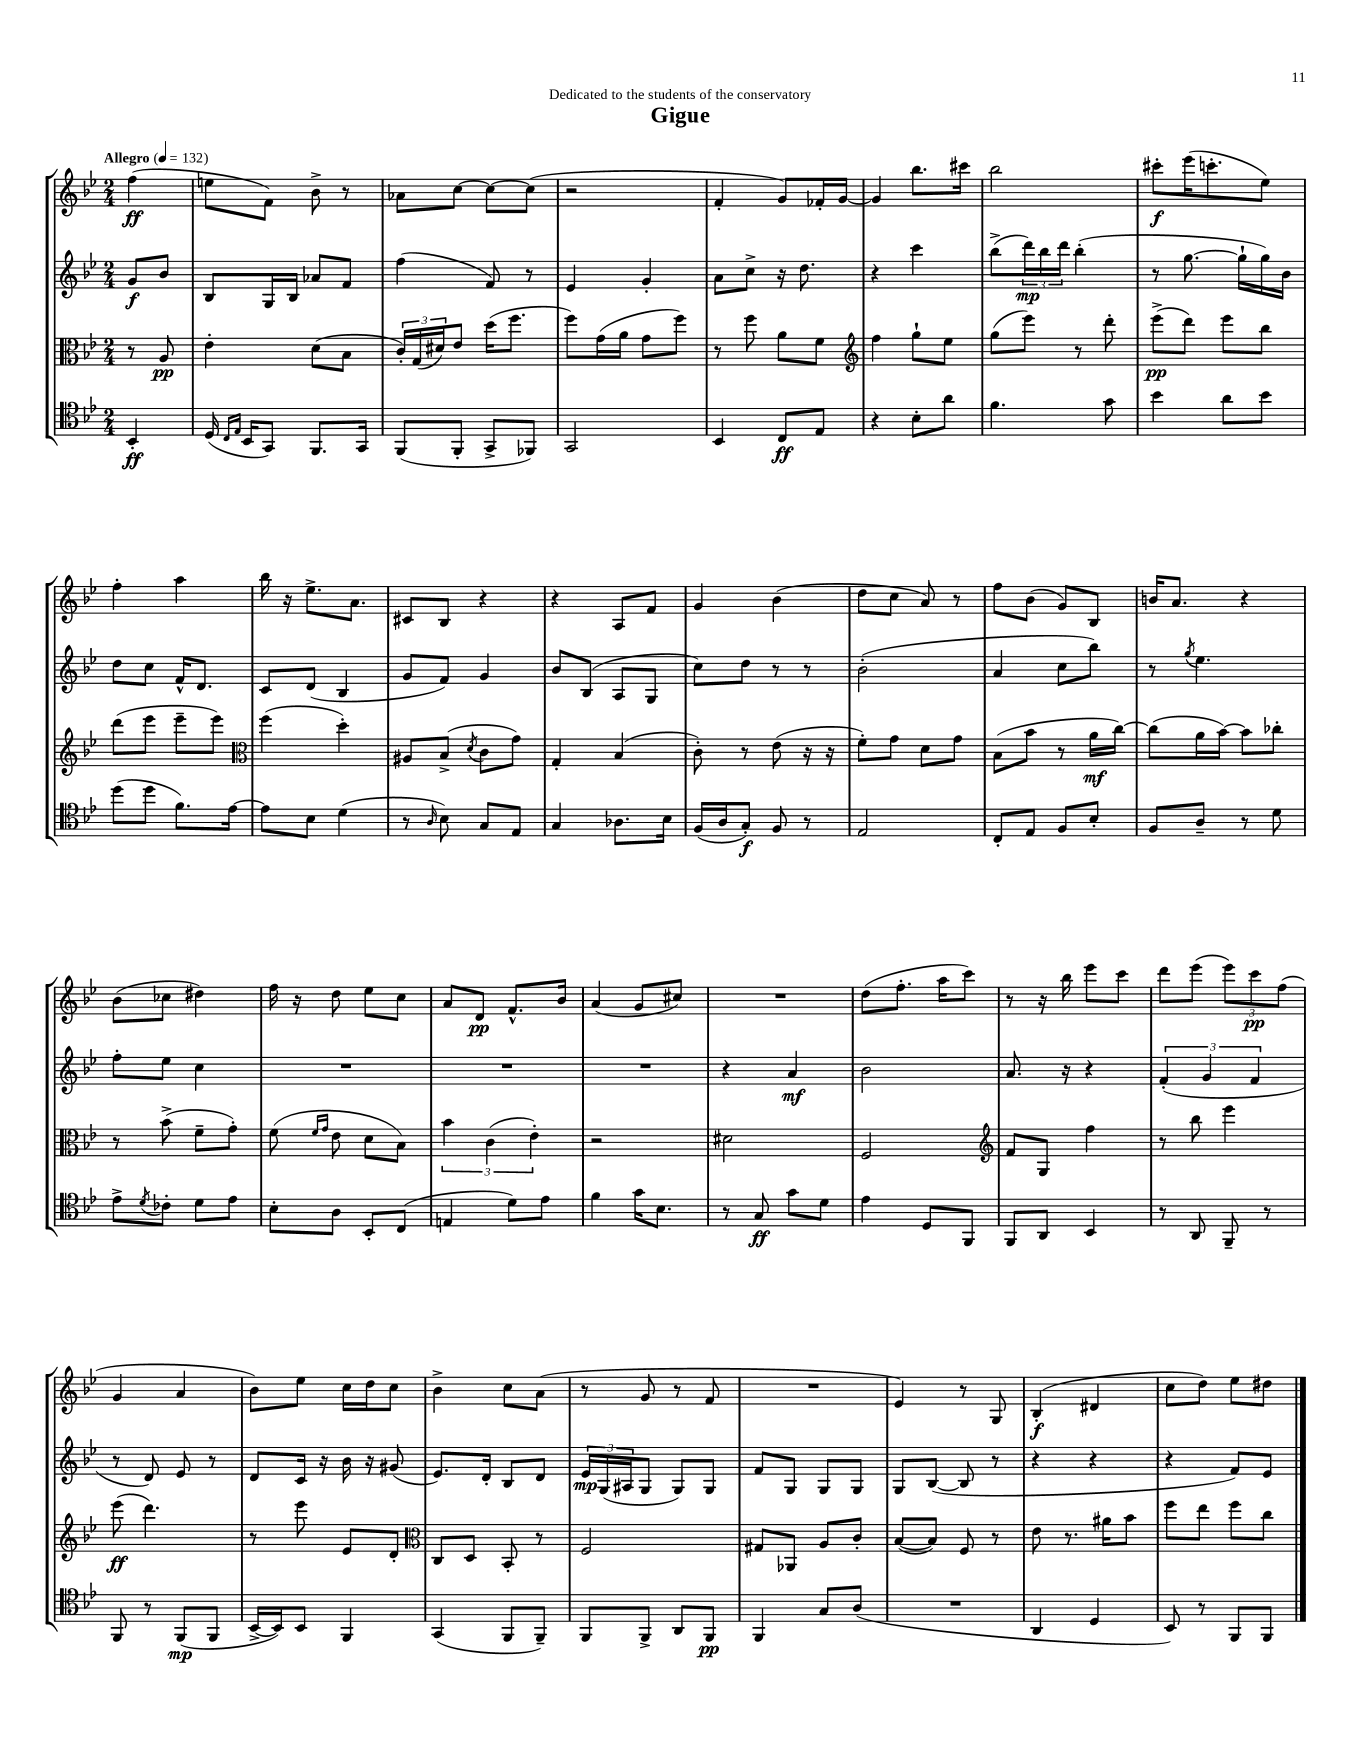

**kern	**kern	**kern	**kern
*staff4	*staff3	*staff2	*staff1
*clefC4	*clefC3	*clefG2	*clefG2
*k[b-e-]	*k[b-e-]	*k[b-e-]	*k[b-e-]
*M2/4	*M2/4	*M2/4	*M2/4
*MM132	*MM132	*MM132	*MM132
4BB-'	8r	8g	(4ff
.	8A	8b-	.
=	=	=	=
(16D	4e-'	8B-	8ee
16qqC	.	.	.
16qqE-	.	.	.
16BB-	.	.	.
8GG)	.	16G	8f)
.	.	16B-	.
8.FF	(8d	8a-	8b-^
.	8B-	8f	8r
16GG	.	.	.
=	=	=	=
(8FF	24c')	(4ff	8a-
.	(24G	.	.
.	24d#)	.	.
8FF'	8e-	.	[8cc
8GG^	(16dd	8f)	8cc_
.	8.ff	.	.
8FF-)	.	8r	(8cc]
=	=	=	=
2GG	8ff)	4e-	2r
.	(16g	.	.
.	16a	.	.
.	8g	4g'	.
.	8ff)	.	.
=	=	=	=
4BB-	8r	8a	4f'
.	8ff	8cc^	.
8C	8a	16r	8g)
.	.	8.dd	.
8E-	8f	.	16f-'
.	.	.	[16g
=	=	=	=
*	*clefG2	*	*
4r	4ff	4r	4g]
8B-'	8gg`	4ccc	8.bb-
8a	8ee-	.	.
.	.	.	16ccc#
=	=	=	=
4.f	(8gg	(8bb-^	2bb-
.	8eee-)	24ddd)	.
.	.	24bb-	.
.	.	24ddd	.
.	8r	(4bb-'	.
8g	8ddd'	.	.
=	=	=	=
4b-	(8eee-^	8r	8ccc#'
.	8ddd)	[8.gg	(16eee-
.	.	.	8.ccc'
8a	8eee-	.	.
.	.	16gg`]	.
8b-	8bb-	16gg)	8ee-)
.	.	16b-	.
=	=	=	=
(8dd	(8ddd	8dd	4ff'
8dd	8eee-	8cc	.
8.f)	8eee-~	16f^^	4aa
.	.	8.d	.
.	8eee-)	.	.
[16e-	.	.	.
=	=	=	=
*	*clefC3	*	*
8e-]	(4ff	8c	16bb-
.	.	.	16r
8B-	.	(8d	8.ee-^
(4d	4dd')	4B-	.
.	.	.	8.a
=	=	=	=
8r	8A#	8g	8c#
16qqA	.	.	.
8B-)	(8B-^	8f)	8B-
.	8qd	.	.
8G	8c	4g	4r
8E-	8g)	.	.
=	=	=	=
4G	4G'	8b-	4r
.	.	(8B-	.
8.A-	(4B-	8A	8A
.	.	8G	8f
16B-	.	.	.
=	=	=	=
(16F	8c')	8cc)	4g
16A	.	.	.
8G')	8r	8dd	.
8F	(8e-	8r	(4b-
8r	16r	8r	.
.	16r	.	.
=	=	=	=
2E-	8f')	(2b-'	8dd
.	8g	.	8cc
.	8d	.	8a)
.	8g	.	8r
=	=	=	=
8C'	(8B-	4a	8ff
8E-	8b-	.	(8b-
8F	8r	8cc	8g)
8B-'	16a	8bb-)	8B-
.	[16cc)	.	.
=	=	=	=
8F	(8cc]	8r	16b
.	.	.	8.a
.	.	8qgg	.
8A~	16a	4.ee-	.
.	[16b-)	.	.
8r	8b-]	.	4r
8d	8cc-'	.	.
=	=	=	=
8e-^	8r	8ff'	(8b-
8qd	.	.	.
8c-'	(8b-^	8ee-	8cc-
8d	8f~	4cc	4dd#)
8e-	8g')	.	.
=	=	=	=
8B-'	(8f	2r	16ff
.	.	.	16r
.	16qqf	.	.
.	16qqg	.	.
8A	8e-	.	8dd
8BB-'	8d	.	8ee-
(8C	8B-)	.	8cc
=	=	=	=
4E	6b-	2r	8a
.	.	.	8d
.	(6c	.	.
8d)	.	.	8.f^^
.	6e-')	.	.
8e-	.	.	.
.	.	.	16b-
=	=	=	=
4f	2r	2r	(4a
16g	.	.	8g
8.B-	.	.	.
.	.	.	8cc#)
=	=	=	=
8r	2d#	4r	2r
8G	.	.	.
8g	.	4a	.
8d	.	.	.
=	=	=	=
4e-	2F	2b-	(8dd
.	.	.	8.ff'
8D	.	.	.
.	.	.	16aa
8FF	.	.	8ccc)
=	=	=	=
*	*clefG2	*	*
8FF	8f	8.a	8r
8AA	8G	.	16r
.	.	16r	16bb-
4BB-	4ff	4r	8eee-
.	.	.	8ccc
=	=	=	=
8r	8r	(6f'	8ddd
8AA	8bb-	.	(8eee-
.	.	6g	.
8FF~	4eee-	.	12eee-)
.	.	6f	12ccc
8r	.	.	.
.	.	.	(12ff
=	=	=	=
8FF	(8eee-	8r	4g
8r	4.ddd)	8d)	.
(8FF	.	8e-	4a
8FF	.	8r	.
=	=	=	=
[16BB-^	8r	8d	8b-)
16BB-])	.	.	.
8BB-	8eee-	16c	8ee-
.	.	16r	.
4FF	8e-	16b-	16cc
.	.	16r	16dd
.	8d'	(8g#	8cc
=	=	=	=
*	*clefC3	*	*
(4GG	8C	8.e-)	4b-^
.	8D	.	.
.	.	16d'	.
8FF	8BB-'	8B-	8cc
8FF~)	8r	8d	(8a
=	=	=	=
8FF	2F	24e-	8r
.	.	(24G	.
.	.	24A#	.
8FF^	.	8G	8g
8AA	.	8G)	8r
8FF	.	8G	8f
=	=	=	=
4FF	8G#	8f	2r
.	8AA-	8G	.
8G	8A	8G	.
(8A	8c'	8G	.
=	=	=	=
2r	([8B-	8G	4e-)
.	8B-])	([8B-	.
.	8F	8B-]	8r
.	8r	8r	8G
=	=	=	=
4AA	8e-	4r	(4B-'
.	8.r	.	.
4D	.	4r	4d#
.	16a#	.	.
.	8b-	.	.
=	=	=	=
8BB-)	8ff	4r	8cc
8r	8ee-	.	8dd)
8FF	8ff	8f)	8ee-
8FF	8cc	8e-	8dd#
==	==	==	==
*-	*-	*-	*-
